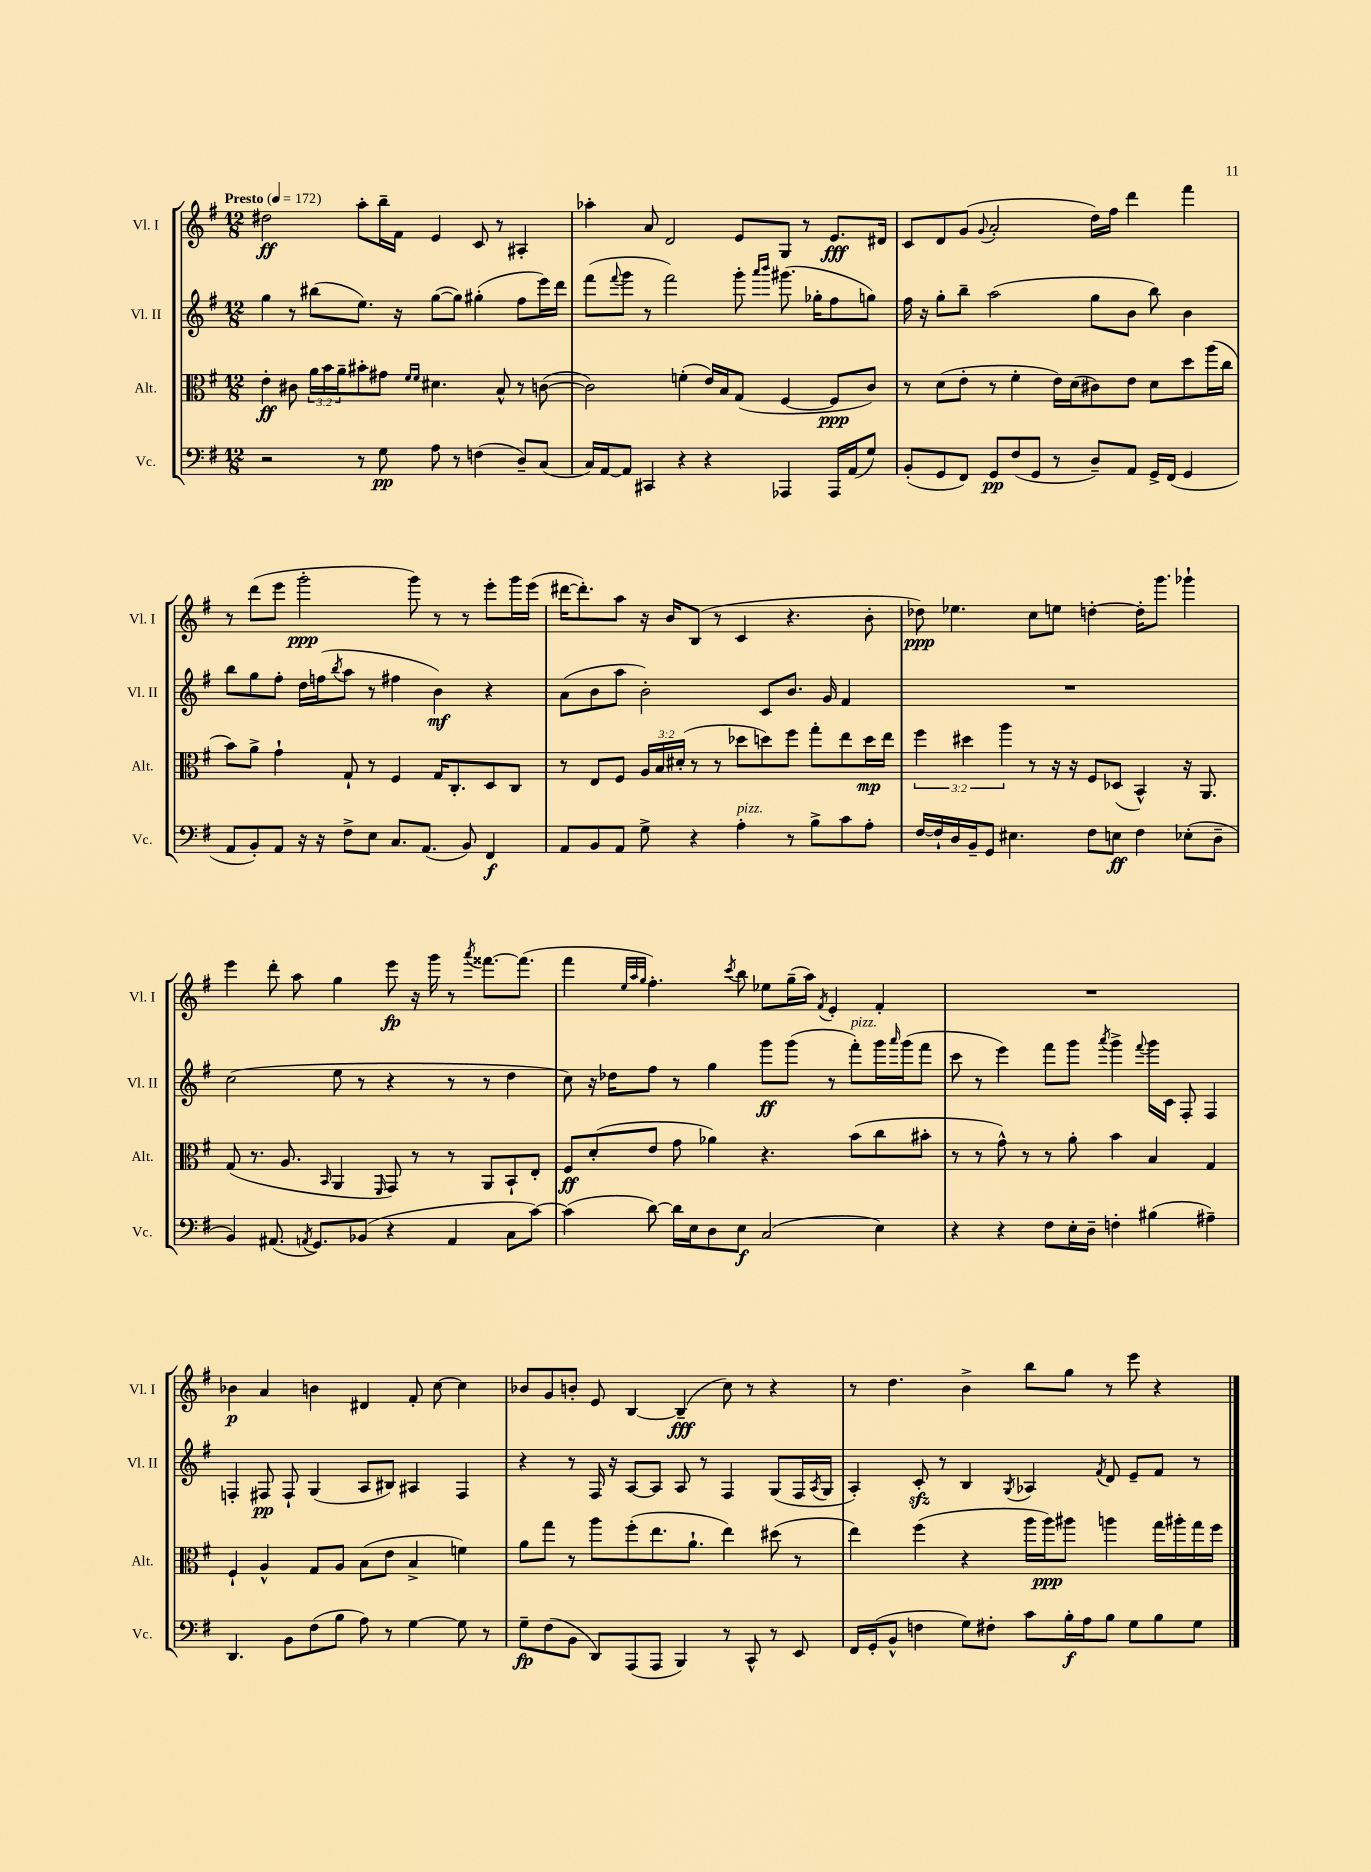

**kern	**dynam	**kern	**dynam	**kern	**dynam	**kern	**dynam
*part4	*part4	*part3	*part3	*part2	*part2	*part1	*part1
*staff4	*staff4	*staff3	*staff3	*staff2	*staff2	*staff1	*staff1
*I"Vc.	*	*I"Alt.	*	*I"Vl. II	*	*I"Vl. I	*
*I'Vc.	*	*I'Alt.	*	*I'Vl. II	*	*I'Vl. I	*
*clefF4	*	*clefC3	*	*clefG2	*	*clefG2	*
*k[f#]	*	*k[f#]	*	*k[f#]	*	*k[f#]	*
*M12/8	*	*M12/8	*	*M12/8	*	*M12/8	*
*MM172	*	*MM172	*	*MM172	*	*MM172	*
=1	=1	=1	=1	=1	=1	=1	=1
!	!	!	!	!	!	!LO:TX:a:B:t=Presto	!
2r	.	4e'\	ff	4gg\	.	2dd#X\	ff
.	.	8c#X\	.	8r	.	.	.
.	.	24a\LL	.	(8bb#X\L	.	.	.
.	.	24b\	.	.	.	.	.
.	.	24a~\J	.	.	.	.	.
8r	.	8b#X'\	.	8.ee\J)	.	8aa'\L	.
8G\	pp	8g#X\J	.	.	.	16bb~\L	.
.	.	.	.	16r	.	16f#\JJ	.
.	.	16qqf#/LL	.	.	.	.	.
.	.	16qqf#/JJ	.	.	.	.	.
8A\	.	4.d#X\	.	([8gg\L	.	4e/	.
8r	.	.	.	8gg\J])	.	.	.
(4Fn\	.	.	.	(4gg#X'\	.	8c/	.
.	.	8B^^/	.	.	.	8r	.
8D~/L)	.	8r	.	8ff#\L	.	4A#X'/	.
(8C/J	.	([8cn\	.	16eee\L)	.	.	.
.	.	.	.	16ddd\JJ	.	.	.
=2	=2	=2	=2	=2	=2	=2	=2
16C/LL)	.	2c\])	.	(8fff#\L	.	4aa-X'\	.
[16AA/J	.	.	.	.	.	.	.
.	.	.	.	8qqfff#/	.	.	.
8AA/J]	.	.	.	8ggg\J	.	.	.
4CC#X/	.	.	.	8r	.	8a/	.
.	.	.	.	2fff#\)	.	2d/	.
4r	.	(4fn'\	.	.	.	.	.
4r	.	16e/LL)	.	.	.	.	.
.	.	16B/J	.	.	.	.	.
.	.	(8G/J	.	8ggg'\	.	8e/L	.
.	.	.	.	16qqaaa/LL	.	.	.
.	.	.	.	16qqbbb/JJ	.	.	.
4AAA-X/	.	[4F#/	.	(8.ggg#X\	.	8G/J	.
.	.	.	.	.	.	8r	.
.	.	.	.	16gg-X'\KL	.	.	.
16AAA-/LL	.	8F#/L]	ppp	8ff#\	.	8.e/L	fff
(16AA/J	.	.	.	.	.	.	.
8G/J)	.	8c/J)	.	8ggn\J)	.	.	.
.	.	.	.	.	.	16d#X/Jk	.
=3	=3	=3	=3	=3	=3	=3	=3
(8BB'/L	.	8r	.	16ff#\	.	8c/L	.
.	.	.	.	16r	.	.	.
8GG/	.	(8d\L	.	8gg'\L	.	8d/	.
8FF#/J)	.	8e'\J	.	8bb~\J	.	(8g/J	.
.	.	.	.	.	.	8qqg/	.
8GG/L	pp	8r	.	(2aa\	.	2a'/	.
(8F#/	.	4f#'\	.	.	.	.	.
8GG/J	.	.	.	.	.	.	.
8r	.	16e\LL)	.	.	.	.	.
.	.	(16d\J	.	.	.	.	.
8D~/L)	.	8c#X\)	.	8gg\L	.	16dd\LL)	.
.	.	.	.	.	.	16ff#\JJ	.
8AA/J	.	8e\J	.	8b\J	.	4ddd\	.
16GG^/LL	.	8d\L	.	8bb\)	.	.	.
(16FF#/JJ	.	.	.	.	.	.	.
4GG/	.	8dd\	.	4b\	.	4fff#\	.
.	.	(16aa\L	.	.	.	.	.
.	.	16cc\JJ	.	.	.	.	.
!!LO:LB:g=z
=4	=4	=4	=4	=4	=4	=4	=4
8AA/L	.	8b\L)	.	8bb\L	.	8r	.
8BB'/)	.	8a^\J	.	8gg\	.	(8ddd\L	.
8AA/J	.	4g`\	.	8ff#'\J	.	8eee\J	.
16r	.	.	.	16dd\LL	.	2ggg'\	ppp
16r	.	.	.	(16ffn\J	.	.	.
.	.	.	.	8qbb/	.	.	.
8F#^\L	.	8G`/	.	8aa\J	.	.	.
8E\J	.	8r	.	8r	.	.	.
8.C/L	.	4F#/	.	4ff#X\	.	.	.
.	.	.	.	.	.	8ggg\)	.
(8.AA/J	.	.	.	.	.	.	.
.	.	16G/KL	.	4b\)	mf	8r	.
.	.	8.C'/	.	.	.	.	.
8BB/)	.	.	.	.	.	8r	.
4FF#/	f	8D/	.	4r	.	8eee'\L	.
.	.	8C/J	.	.	.	16ggg\L	.
.	.	.	.	.	.	(16eee\JJ	.
=5	=5	=5	=5	=5	=5	=5	=5
8AA/L	.	8r	.	(8a\L	.	[16ddd#X\KL	.
.	.	.	.	.	.	8.ddd#'\])	.
8BB/	.	8E/L	.	8b\	.	.	.
8AA/J	.	8F#/J	.	8aa\J	.	8aa\J	.
8G^\	.	24A/LL	.	2b'\)	.	16r	.
.	.	24B/	.	.	.	.	.
.	.	.	.	.	.	16b/KL	.
.	.	(24d#X'/JJ	.	.	.	.	.
4r	.	8r	.	.	.	(8B/J	.
.	.	8r	.	.	.	8r	.
!LO:TX:a:i:t=pizz.	!	!	!	!	!	!	!
4A'\	.	8dd-X\L	.	.	.	4c/	.
.	.	8ddn\)	.	8c/L	.	.	.
8r	.	8ff#\J	.	8.b/J	.	4.r	.
8B^\L	.	8gg'\L	.	.	.	.	.
.	.	.	.	16g/	.	.	.
8c\	.	8ee\	.	4f#/	.	.	.
8A'\J	.	16dd\L	mp	.	.	8b'\	.
.	.	16ee\JJ	.	.	.	.	.
=6	=6	=6	=6	=6	=6	=6	=6
[16F#/LL	.	6ff#\	.	1.r	.	8dd-X\)	ppp
16F#`/]	.	.	.	.	.	.	.
16D/	.	.	.	.	.	4.ee-X\	.
.	.	6dd#X\	.	.	.	.	.
16BB~/J	.	.	.	.	.	.	.
8GG/J	.	.	.	.	.	.	.
.	.	6aa\	.	.	.	.	.
4.E#X\	.	.	.	.	.	.	.
.	.	8r	.	.	.	8cc\L	.
.	.	16r	.	.	.	8een\J	.
.	.	16r	.	.	.	.	.
8F#\L	.	8F#/L	.	.	.	[4ddn'\	.
8En\J	ff	(8D-X/J	.	.	.	.	.
4F#\	.	4BB^^/)	.	.	.	16dd'\KL]	.
.	.	.	.	.	.	8.ggg\J	.
(8E-X'\L	.	16r	.	.	.	4ggg-X`\	.
.	.	8.AA/	.	.	.	.	.
8D~\J	.	.	.	.	.	.	.
!!LO:LB:g=z
=7	=7	=7	=7	=7	=7	=7	=7
4BB/)	.	(8G/	.	(2cc\	.	4eee\	.
.	.	8.r	.	.	.	.	.
(8.AA#X/	.	.	.	.	.	8ddd'\	.
.	.	8.A/	.	.	.	.	.
.	.	.	.	.	.	8aa\	.
8qAAn/	.	.	.	.	.	.	.
8.GG/L)	.	.	.	.	.	.	.
.	.	16qqBB/	.	.	.	.	.
.	.	4AA/	.	8ee\	.	4gg\	.
(8BB-X/J	.	.	.	8r	.	.	.
.	.	16qqFF#/	.	.	.	.	.
4r	.	8GG/)	.	4r	.	8eee\	fp
.	.	8r	.	.	.	16r	.
.	.	.	.	.	.	16ggg\	.
4AA/	.	8r	.	8r	.	8r	.
.	.	.	.	.	.	8qaaa/	.
.	.	8AA/L	.	8r	.	[8.fff##X\L	.
8C\L	.	8BB`/	.	4dd\	.	.	.
.	.	.	.	.	.	(8.fff##\J]	.
[8c\J)	.	8E'/J	.	.	.	.	.
=8	=8	=8	=8	=8	=8	=8	=8
(4c\]	.	8F#/L	ff	8cc\)	.	4fff#\	.
.	.	(8d'/	.	16r	.	.	.
.	.	.	.	16dd-X\KL	.	.	.
.	.	.	.	.	.	32qqee/LLL	.
.	.	.	.	.	.	32qqaa/	.
.	.	.	.	.	.	32qqgg/JJJ	.
[8d\)	.	8e/J	.	8ff#\J	.	4.ff#'\)	.
16d\LL]	.	8g\	.	8r	.	.	.
16E\J	.	.	.	.	.	.	.
8D\	.	4a-X\)	.	4gg\	.	.	.
.	.	.	.	.	.	8qccc/	.
8E\J	f	.	.	.	.	8bb\	.
(2C/	.	4.r	.	8ggg\L	ff	8ee-X\L	.
.	.	.	.	(8ggg\J	.	(16gg~\L	.
.	.	.	.	.	.	16aa\JJ)	.
.	.	.	.	.	.	8qf#/	.
.	.	.	.	8r	.	4e'/	.
!	!	!	!	!LO:TX:a:i:t=pizz.	!	!	!
.	.	(8b\L	.	8fff#'\L)	.	.	.
4E\)	.	8cc\	.	16ggg\L	.	4f#'/	.
.	.	.	.	16qqaaa/	.	.	.
.	.	.	.	(16ggg\J	.	.	.
.	.	8b#X'\J	.	8fff#\J	.	.	.
=9	=9	=9	=9	=9	=9	=9	=9
4r	.	8r	.	8ccc\	.	1.r	.
.	.	8r	.	8r	.	.	.
4r	.	8g^^\)	.	4eee\)	.	.	.
.	.	8r	.	.	.	.	.
8F#\L	.	8r	.	8fff#\L	.	.	.
16E'\L	.	8a'\	.	8ggg\J	.	.	.
16D~\JJ	.	.	.	.	.	.	.
.	.	.	.	8qaaa/	.	.	.
4Fn'\	.	4b\	.	4ggg^\	.	.	.
.	.	.	.	8qqfff#/	.	.	.
(4B#X\	.	4B/	.	16ggg\LL	.	.	.
.	.	.	.	16c\JJ	.	.	.
.	.	.	.	8F#'/	.	.	.
4A#X~\)	.	4G/	.	4F#/	.	.	.
!!LO:LB:g=z
=10	=10	=10	=10	=10	=10	=10	=10
4.DD/	.	4F#`/	.	4Fn'/	.	4b-X\	p
.	.	4A^^/	.	8F#X/	pp	4a/	.
8BB\L	.	.	.	8F#`/	.	.	.
(8F#\	.	8G/L	.	(4G/	.	4bn\	.
8B\J	.	8A/J	.	.	.	.	.
8A\)	.	(8B\L	.	8A/L	.	4d#X/	.
8r	.	8e\J	.	8B#X/J)	.	.	.
[4G\	.	4B^/	.	4A#X/	.	8f#'/	.
.	.	.	.	.	.	[8cc\	.
8G\]	.	4fn\)	.	4F#/	.	4cc\]	.
8r	.	.	.	.	.	.	.
=11	=11	=11	=11	=11	=11	=11	=11
8G~\L	fp	8a\L	.	4r	.	8b-X/L	.
(8F#\	.	8gg\J	.	.	.	8g/	.
8BB\J	.	8r	.	8r	.	8bn'/J	.
8DD/L)	.	8aa\L	.	16F#/	.	8e/	.
.	.	.	.	16r	.	.	.
(8AAA/	.	(8ff#'\	.	[8A/L	.	[4B/	.
8AAA/J	.	8.ee\	.	8A/J]	.	.	.
4BBB/)	.	.	.	8A/	.	(4B~/]	fff
.	.	8.a`\J	.	.	.	.	.
.	.	.	.	8r	.	.	.
8r	.	4ee\)	.	4F#/	.	8cc\)	.
8CC^^/	.	.	.	.	.	8r	.
8r	.	(8dd#X\	.	(8G/L	.	4r	.
8EE/	.	8r	.	16F#/L	.	.	.
.	.	.	.	8qA/	.	.	.
.	.	.	.	16G/JJ	.	.	.
=12	=12	=12	=12	=12	=12	=12	=12
16FF#/LL	.	4ee\)	.	4A'/)	.	8r	.
(16GG'/J	.	.	.	.	.	.	.
8BB^^/J	.	.	.	.	.	4.dd\	.
4Fn\	.	(4ff#\	.	8czz'/	.	.	.
.	.	.	.	8r	.	.	.
8G\L)	.	4r	.	4B/	.	4b^\	.
8F#X'\J	.	.	.	.	.	.	.
.	.	.	.	8qG/	.	.	.
8c\L	.	16aa\LL	.	4A-X/	.	8bb\L	.
.	.	16aa\J)	ppp	.	.	.	.
16B'\L	f	8aa#X\J	.	.	.	8gg\J	.
16A\J	.	.	.	.	.	.	.
.	.	.	.	8qf#/	.	.	.
8B\J	.	4aan\	.	8d/	.	8r	.
8G\L	.	.	.	8e~/L	.	8eee\	.
8B\	.	16gg\LL	.	8f#/J	.	4r	.
.	.	16aa#X'\	.	.	.	.	.
8G\J	.	16gg\	.	8r	.	.	.
.	.	16ff#\JJ	.	.	.	.	.
==	==	==	==	==	==	==	==
*-	*-	*-	*-	*-	*-	*-	*-
